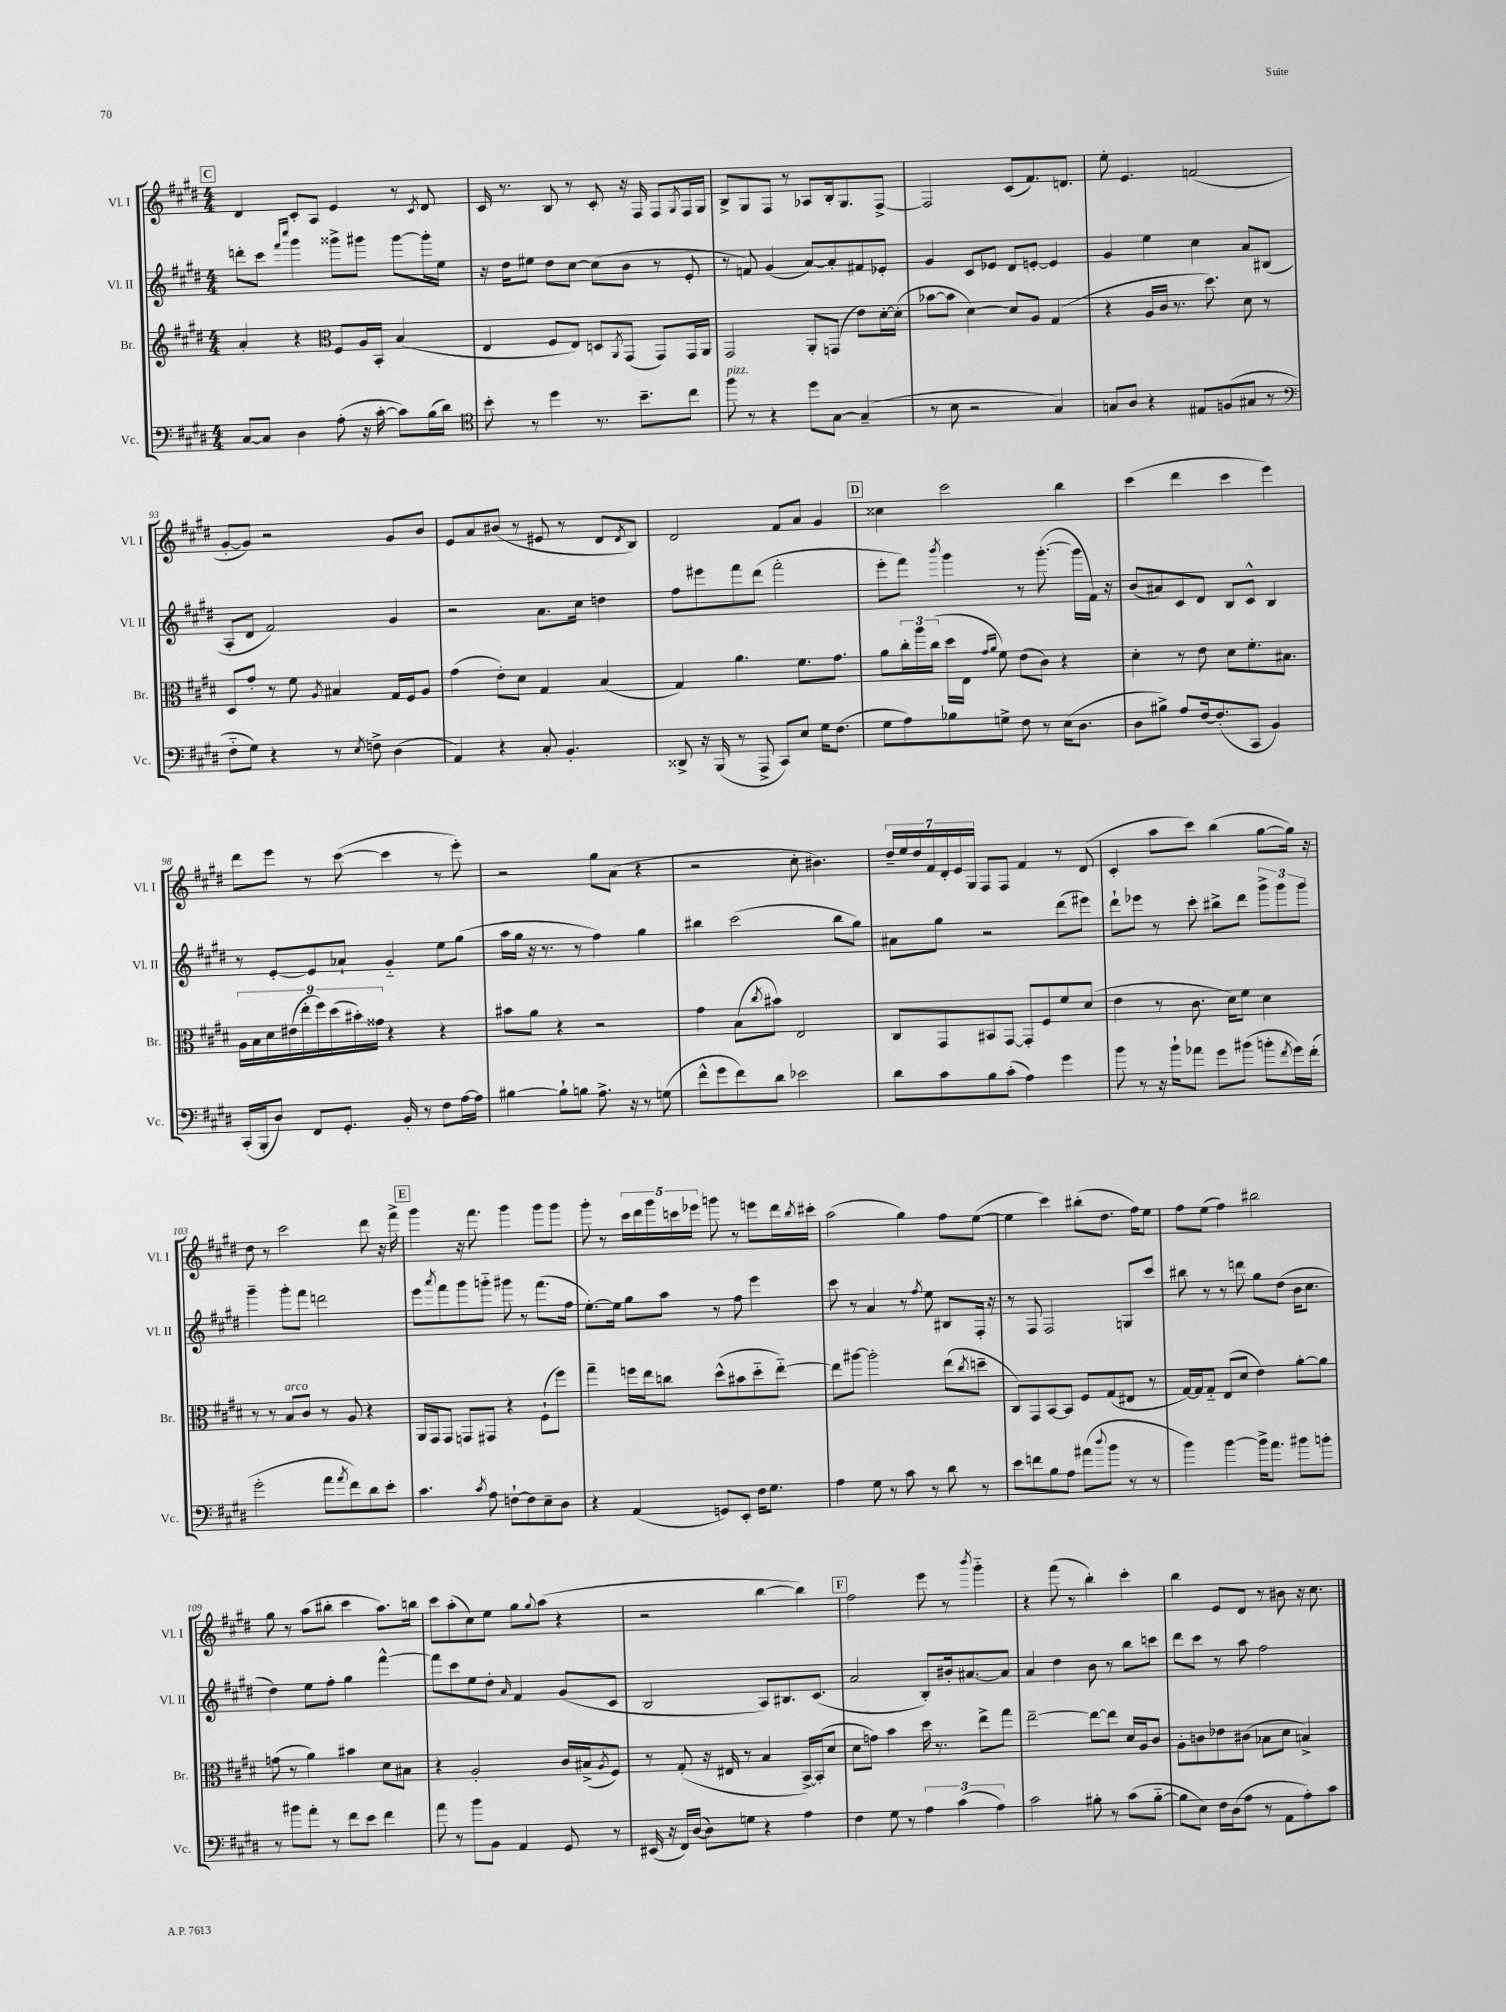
<<
\new StaffGroup <<
\new Staff = "s0" \with { instrumentName = "Vl. I" shortInstrumentName = "Vl. I" } {
    \clef treble \key e \major \numericTimeSignature \time 4/4
    \mark \markup { \box "C" } dis'4 cis'8-. a8 e'4 r8 \acciaccatura { cis'8 } dis'8 |
    cis'16 r8. b8 r8 cis'8-. r16 fis16 fis8 \acciaccatura { gis8 } fis16 gis16 |
    b8-> gis8 fis8 r8 aes8 b16-. gis8. fis8~-> |
    fis2 cis'8( fis'8.) d'8. |
    e''8-. e'4. f'2( |
    gis'8~-. gis'8) r2 gis'8 b'8 |
    e'8 a'8 bis'8( r8 eis'8 r8 dis'8 \acciaccatura { dis'8 } b8) |
    dis'2 fis'8 a'8 gis'4 |
    \mark \markup { \box "D" } cisis''4 cis'''2 b''4 |
    cis'''4( dis'''4 cis'''4 e'''4) |
    dis'''8 e'''8 r8 cis'''8~( cis'''4 r8 e'''8-.) |
    r2 gis''8 a'8( r4 |
    r2 cis''8-. bis'4.) |
    \tuplet 7/4 { dis''16-- e''16 dis''16 fis'16 dis'16-. e'16 gis16 } fis8 fis8 fis'4 r8 dis'8( |
    cis'4-. a''8 cis'''8) b''4( gis''8~ gis''16) r16 |
    dis''8 r8 cis'''2 dis'''8 r16 fis'''16-> |
    \mark \markup { \box "E" } gis'''4 r16 fis'''8. gis'''4 gis'''8 gis'''8 |
    gis'''8-. r8 \tuplet 5/4 { cis'''16 dis'''16 gis'''16 c'''16 ees'''16 } g'''8 r8 e'''8 dis'''16 \acciaccatura { b''8 } cis'''16-. |
    a''2( gis''4) fis''8 e''8~( |
    e''4 cis'''4) bis''8-.( dis''8. fis''16) e''8 |
    fis''8 e''8( fis''4) bis''2 |
    gis''8 r8 a''8( bis''8-. cis'''4 a''8.) b''16 |
    cis'''8 a''8-.( cis''8) e''8 gis''8 \appoggiatura { gis''8 } a''8( r4 |
    r2 b''4~ b''4) |
    \mark \markup { \box "F" } fis''2 e'''8 r8 \acciaccatura { b'''8 } gis'''4-_ |
    r4 fis'''8( r8 b''4-.) cis'''4-. |
    b''4 e'8 dis'8 r8 bis'8 r16 cis''8. \bar "|." |
}
\new Staff = "s1" \with { instrumentName = "Vl. II" shortInstrumentName = "Vl. II" } {
    \clef treble \key e \major \numericTimeSignature \time 4/4
    \mark \markup { \box "C" } d'''8-. cis'''8 \grace { fis'''16 cis''''16 } gis'''4 gisis'''8-> gis'''8 gis'''8~ gis'''16-. e''16 |
    r16 dis''16 eis''8 dis''8 cis''8~ cis''8( b'8 r8 e'8-. |
    r8 f'8) gis'4( a'8~) a'8-. fis'8 ees'8-. |
    gis'4 cis'8 ees'8 dis'8 e'8~-. e'4 |
    gis'4 e''4 cis''4 a'8 bis8( |
    a8-. dis'8 fis'2) gis'4 |
    r2 a'8. cis''16 d''4 |
    fis''8 eis'''8 fis'''8 dis'''8( fis'''2-. |
    \mark \markup { \box "D" } e'''8-. fis'''8) \acciaccatura { b'''8 } gis'''4 r8 gis'''8.~-.( gis'''16 fis'16) r16 |
    b'8( ais'8) cis'8 dis'8 b8 cis'8-^ b4 |
    r8 e'8~-. e'8 aes'8-! gis'4-_ e''8 gis''8( |
    a''16 gis''16 r16 r8. r8 fis''4) gis''4 |
    bis''4 cis'''2( bis''8 gis''8) |
    ais'8 gis''8 r2 dis'''8( eis'''8) |
    dis'''8-! ees'''8 r8 cis'''8-. bis''8-> dis'''8 \tuplet 3/2 { gis'''8-> gis'''8 gis'''8 } |
    gis'''4-- gis'''8-. fis'''8 d'''2 |
    \mark \markup { \box "E" } e'''8 \acciaccatura { a'''8 } fis'''8 gis'''8 g'''8-_ gis'''8 r8 fis'''8.( fis''16 |
    e''8.~-.) e''16 gis''8 a''8 r8 fis''8 e'''4 |
    cis'''8 r8 a'4 r8 \acciaccatura { fis''8 } e''8 bis8 fis16-. r16 |
    r8 fis8 fis2 g8 cis'''8 |
    bis''8 r8 r8 d'''8 gis''8 dis''8( b'16 cis''8. |
    dis''4) e''8 fis''8-. gis''4 fis'''4~-^ |
    fis'''8 cis'''8 e''8 dis''8-. \grace { a'16 } fis'4 gis'8( cis'8 |
    b2 a8) bis8. cis'8.( |
    \mark \markup { \box "F" } a'2 b8-.) bis'16-. ais'8.~ ais'8 |
    a'4 dis''4 b'8 r8 b''8 c'''8 |
    dis'''8 cis'''8 r8 a''8 fis''2 \bar "|." |
}
\new Staff = "s2" \with { instrumentName = "Br." shortInstrumentName = "Br." } {
    \clef treble \key e \major \numericTimeSignature \time 4/4
    \mark \markup { \box "C" } a'4-. r4 \clef alto fis8 a16 b,16-. b4( |
    e4 fis8 e8) d8 \acciaccatura { a,8 } gis,8( gis,8) gis,16 a,16 |
    gis,2 a,8-. g,8( e'8) dis'16~-. dis'16-.( |
    bes'8~ bes'8 dis'4~) dis'8 a8 gis4( |
    r4 a16 cis'16 r8. dis''8.) dis'8 r8 |
    dis8 gis'8-. r8 fis'8 \acciaccatura { a8 } bis4 gis16 fis16 a8 |
    gis'4( e'8-.) dis'8 gis4 b4( |
    gis4) a'4. fis'8. gis'8. |
    \mark \markup { \box "D" } a'8 \tuplet 3/2 { cis''16-. a''16 cis''16( } dis''16 e16 \grace { gis'16 a'16 } fis'8) e'8( cis'8) r4 |
    dis'4-. r8 e'8 dis'8 fis'8.-. bis8. |
    \tuplet 9/8 { a16 b16 dis'16 eis'16( e''16-. fis''16) dis''16( bis'16-.) gisis'16 } r4 r4 |
    bis'8 a'8 r4 r2 |
    gis'4 b8( \acciaccatura { cis''8 } bis'8) e2 |
    cis8 gis,8 bis,8 gis,8~ gis,8-. fis8 fis'8 dis'8( |
    e'4 r8 cis'8. dis'16) fis'8 dis'4 |
    r8 r8 b8^\markup { \italic "arco" } cis'8 r8 a8 r4 |
    \mark \markup { \box "E" } a,16 gis,16 gis,8 g,8 gis,8 r4 fis8-!( fis''8) |
    gis''4-- f''16 e''16 c''8 dis''8-^( bis'8 dis''8-_ e''8~-_) |
    e''8 ais''8~ ais''2-. e''8( \acciaccatura { cis''8 } d''8-- |
    cis8) gis,8 b,8~ b,8 fis8 gis8( eis8 r8 |
    gis16~) gis16 gis8-_ e8( dis'8 e'4) a'8~-. a'8 |
    g'8( r8 a'4) bis'4 dis'8 bis8 |
    r4 a2-. cis'16 bis16->( \acciaccatura { a8 } fis8) |
    r8 gis8-.( r16 eis16 r8 b4 b,16~->) b,16-.( dis'8 |
    \mark \markup { \box "F" } dis'8 g'8) b'4 dis''16 r8. e''8-> gis''8 |
    e''2~-- e''8~ e''8 dis'16 a16 cis'8 |
    a8-. c'8 ees'8 cis'8( bes8 dis'8 b4->) \bar "|." |
}
\new Staff = "s3" \with { instrumentName = "Vc." shortInstrumentName = "Vc." } {
    \clef bass \key e \major \numericTimeSignature \time 4/4
    \mark \markup { \box "C" } cis8~ cis8 dis4 a8-.( r16 cis'16~-. cis'8) b16( dis'16) |
    \clef tenor b'8-. r8 dis''4 r8. b'8.-- cis''8 |
    fis''8^\markup { \italic "pizz." } r8 r4 dis''8 gis8~ gis4--( |
    r8 b8 r2 gis4) |
    g8 a8 r4 eis8 f8( gis8 r8 |
    \clef bass fis8-_ gis8) r4 r8 \acciaccatura { e8 } f8-> dis4( |
    a,4) r4 cis8-. b,4.-. |
    disis,8-> r16 b,,16( r8 a,,8-> cis,8) e8 gis16 fis8.( |
    \mark \markup { \box "D" } gis8 a8) bes8 g8-> fis8 r8 e16( dis8. |
    dis8 bis8->) a8 fis16~ fis8.-.( cis,8 b,4) |
    cis,16-.( b,,16-. dis8) fis,8 gis,8.-. b,16-. r8 fis8 a16~ a16 |
    bis4~ bis8-! b8 a8.-> r16 r8 g8( |
    fis'8-^ gis'8 fis'8) dis'8 ees'2 |
    dis'8 cis'8 b8 cis'8-.( a4) gis'4 |
    b'8 r8 r16 b'16-! aes'8 gis'8 bis'8( b'8-. \acciaccatura { fis'8 } gis'16) fis'16-.( |
    gis'2-. a'8 \acciaccatura { a'8 } fis'8) dis'8 e'8-. |
    \mark \markup { \box "E" } cis'4. \acciaccatura { cis'8 } a8 f8~-! f8 e8-- dis8 |
    r4 a,4( g,8) e,8-. fis16 gis8. |
    a4 gis8 r8 cis'8 r8 dis'8 r8 |
    e'8 f'8 b8 a8 ais'8( \appoggiatura { dis''8 } b'8 r8 r8 |
    b'4) b'4~ b'16-> a'8. bis'8 b'8-. |
    r8 bis'8 a'8-. r8 fis'8 e'8 fis'4 |
    a'8 r8 b'8 b,8 a,4 gis,8 r8 |
    eis,16( r16 fis,16) dis16~( dis8) g8 r4 a4 |
    \mark \markup { \box "F" } fis4 gis8 r8 \tuplet 3/2 { a4 cis'4( a4) } |
    cis'2 bis8-. r8 cis'8( bis8~-_ |
    bis8 e8) fis16 dis16( a8 r8 a,8 a8-.) cis'8 \bar "|." |
}
>>
>>
\layout { \context { \Score currentBarNumber = #88 } }
